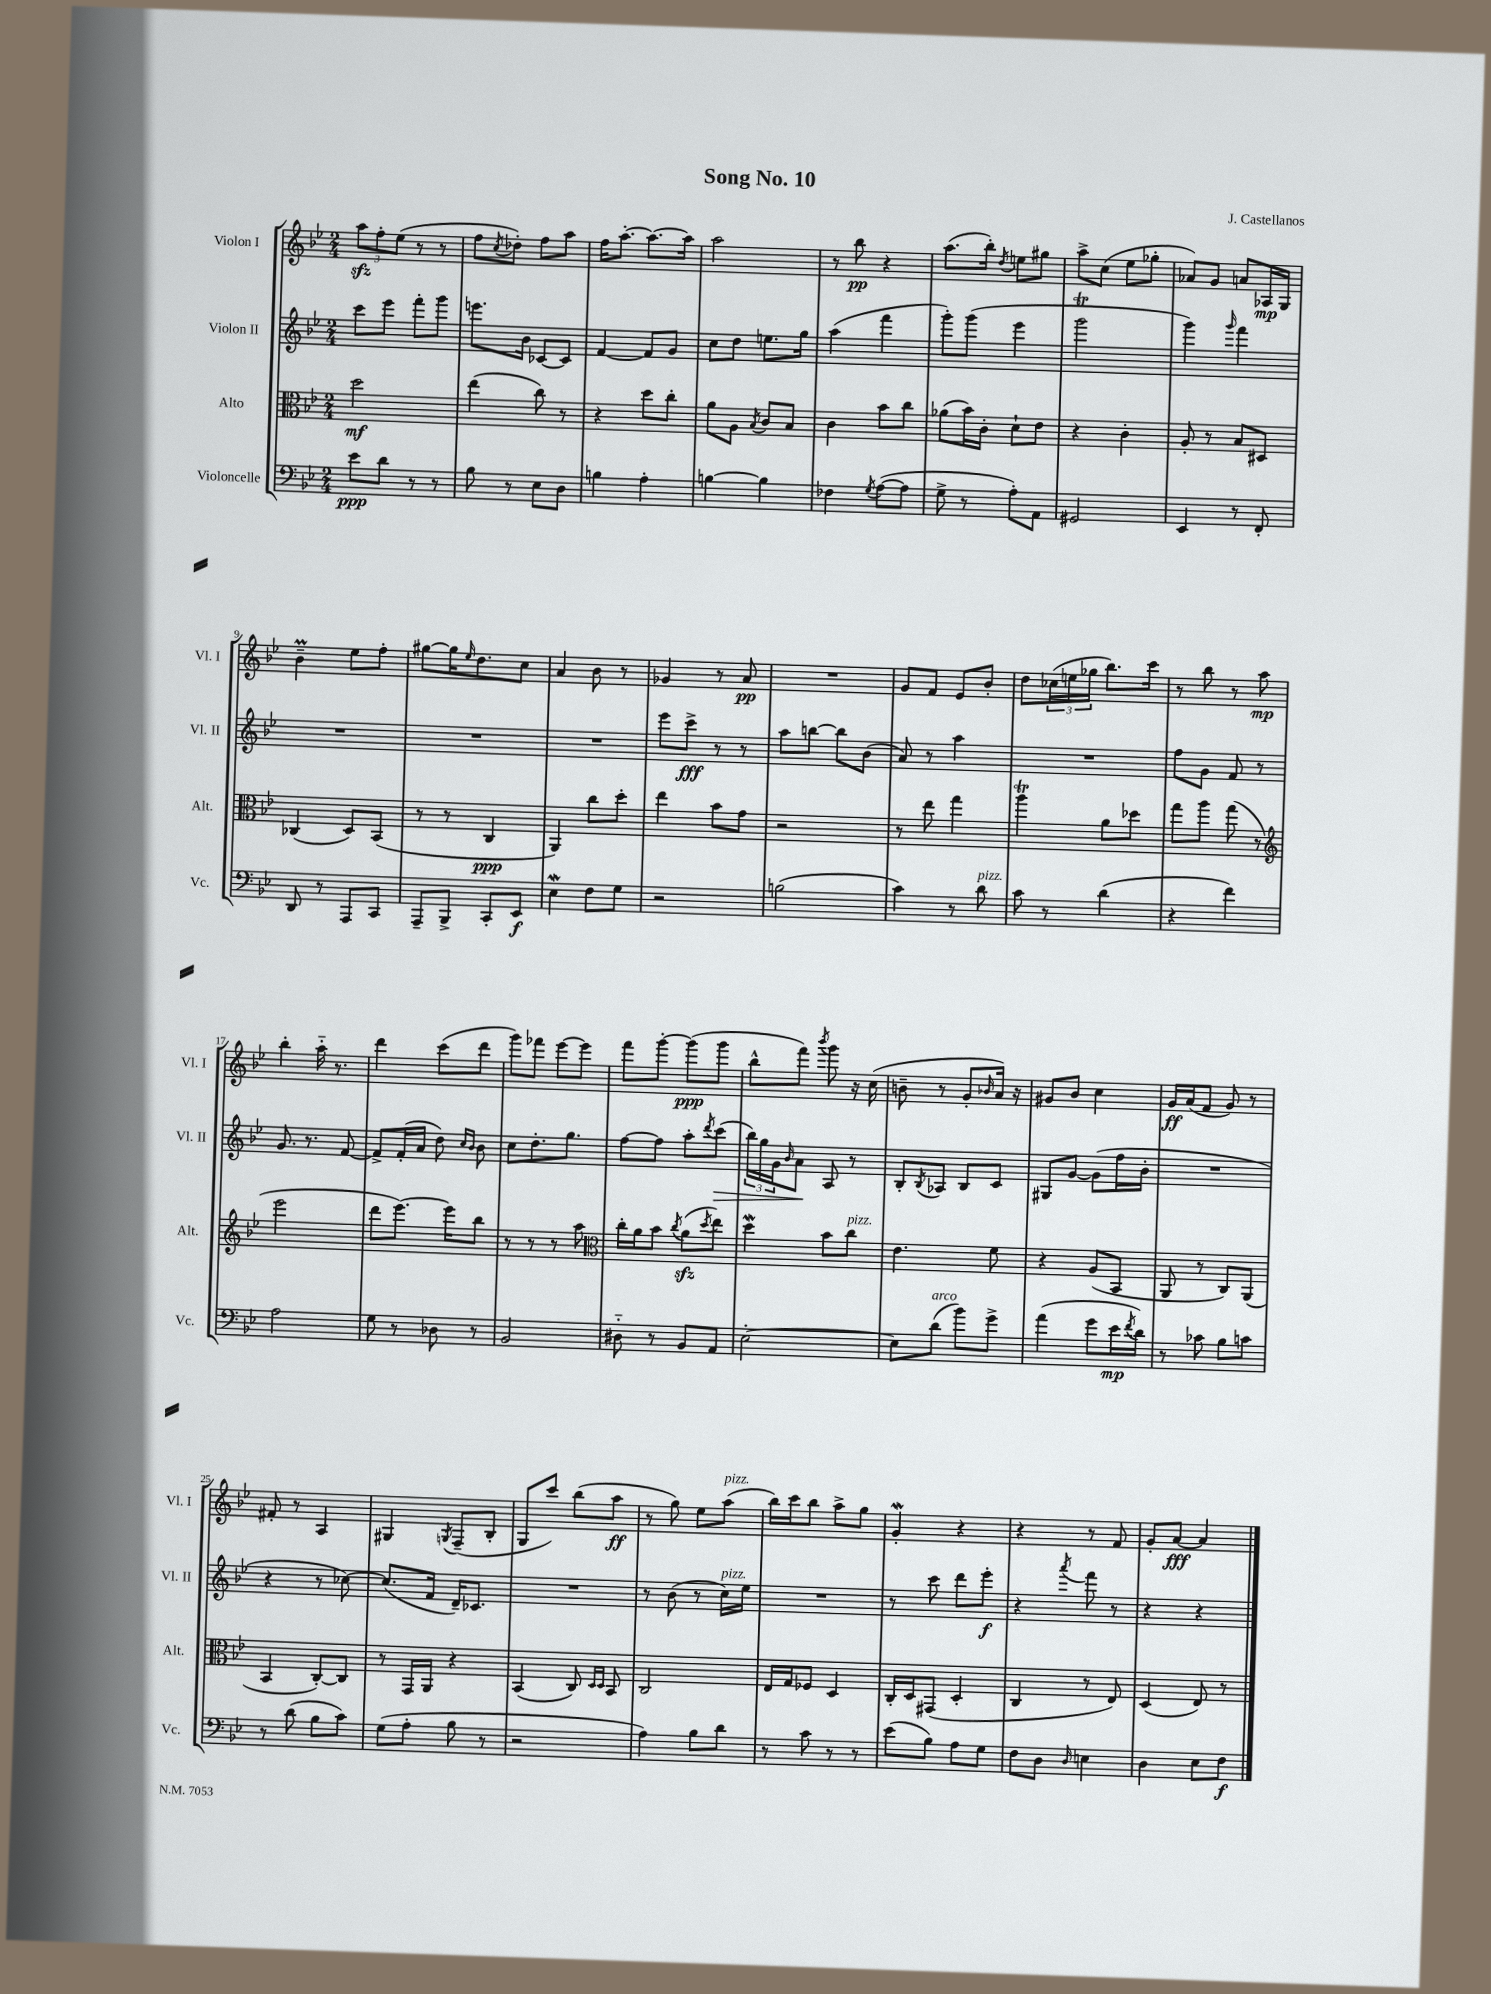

**kern	**kern	**kern	**kern
*staff4	*staff3	*staff2	*staff1
*clefF4	*clefC3	*clefG2	*clefG2
*k[b-e-]	*k[b-e-]	*k[b-e-]	*k[b-e-]
*M2/4	*M2/4	*M2/4	*M2/4
8e-\L	2dd\	8ccc\L	12aa\L
.	.	.	12ff'\
8d\J	.	8eee-\J	.
.	.	.	(12ee-\J
8r	.	8fff'\L	8r
8r	.	8ggg\J	8r
=	=	=	=
8B-\	(4ee-\	8.eee\L	8ff\L
.	.	.	8qcc/
8r	.	.	8dd-'\J)
.	.	16b-\Jk	.
8E-\L	8cc\)	[8c-/L	8ff\L
8D\J	8r	8c-/]J	8aa\J
=	=	=	=
4B\	4r	[4f/	16ff\LK
.	.	.	[8.aa'\J
4A'\	8dd\L	8f/]L	8.aa\_L
.	8cc'\J	8g/J	.
.	.	.	16aa\]Jk
=	=	=	=
[4B\	8a\L	8cc\L	2aa\
.	8A\J	8dd\J	.
.	8qB-/	.	.
4B\]	8c/L	8.ee\L	.
.	8B-/J	.	.
.	.	16gg\Jk	.
=	=	=	=
4F-\	4c\	(4aa\	8r
.	.	.	8bb-\
8qG/	.	.	.
([8A\L	8b-\L	4fff\	4r
8A\]J	8cc\J	.	.
=	=	=	=
8G^\	(8a-\L	8ggg'\L)	(8.aa\L
8r	16b-\L)	(8ggg\J	.
.	16c'\JJ	.	16bb-'\Jk)
.	.	.	8qdd/
8A'\L)	8d`\L	4eee-\	8ee\L
8AA\J	8e-\J	.	8gg#\J
=	=	=	=
2GG#/	4r	2ggg\	8aa^\L
.	.	.	(8cc\J
.	4c'\	.	8ee-\L
.	.	.	8gg-'\J
=	=	=	=
4EE-/	8A'/	4ggg\)	8a-/L)
.	8r	.	8g/J
.	.	16qqggg/	.
8r	8B-/L	4fff\	8a/L
8FF'/	8D#/J	.	16A-/L
.	.	.	16G/JJ
=	=	=	=
8DD/	(4C-/	2r	4b-~\
8r	.	.	.
8AAA/L	8D/L)	.	8ee-\L
8CC/J	(8BB-/J	.	8ff'\J
=	=	=	=
8AAA~/L	8r	2r	[8gg#\L
8BBB-^/J	8r	.	16gg#\]K
.	.	.	16qqee-/
.	.	.	8.dd\
8CC'/L	4C/	.	.
8EE-/J	.	.	8cc\J
=	=	=	=
4E-\	4AA/)	2r	4a/
8F\L	8cc\L	.	8b-\
8G\J	8dd'\J	.	8r
=	=	=	=
2r	4ee-\	8eee-\L	4g-/
.	.	8ccc^\J	.
.	8b-\L	8r	8r
.	8g\J	8r	8a/
=	=	=	=
(2B\	2r	8aa\L	2r
.	.	[8bb\J	.
.	.	8bb\]L	.
.	.	(8b-\J	.
=	=	=	=
4c\)	8r	8a/)	8g/L
.	8ee-\	8r	8f/J
8r	4gg\	4aa\	8e-/L
8d\	.	.	8b-'/J
=	=	=	=
8c\	4aa\	2r	8dd\L
8r	.	.	(24cc-\L
.	.	.	24ee\
.	.	.	24gg-\JJ
(4d\	8a\L	.	8.bb-\L)
.	8dd-\J	.	.
.	.	.	16ccc\Jk
=	=	=	=
4r	8gg\L	8ff\L	8r
.	8aa\J	8g\J	8bb-\
4f\)	(8gg\	8f/	8r
.	8r	8r	8aa\
=	=	=	=
*	*clefG2	*	*
2A\	2eee-\	8.g/	4bb-'\
.	.	8.r	.
.	.	.	16aa'~\
.	.	.	8.r
.	.	[8f/	.
=	=	=	=
8G\	8ddd\L	8f^/]L	4ddd\
8r	[8.eee-\J)	(16f'/L	.
.	.	16a/JJ	.
8D-\	.	8dd\)	(8ccc\L
.	16eee-\]LK	.	.
.	.	16qqcc/LL	.
.	.	16qqb-/JJ	.
8r	8bb-\J	8b-\	8ddd\J
=	=	=	=
2BB-/	8r	8cc\L	8ggg\L)
.	8r	8.dd'\	8fff-\J
.	8r	.	[8eee-\L
.	.	8.gg\J	.
.	8aa\	.	8eee-\]J
=	=	=	=
*	*clefC3	*	*
8D#'~\	16cc'\LL	[8ff\L	8fff\L
.	16a\J	.	.
8r	8b-\J	8ff\]J	[8ggg'\J
.	8qcc/	.	.
8BB-/L	(8a\L	8aa'\L	(8ggg\]L
.	8qdd/	8qddd/	.
8AA/J	8ee-\J)	(8ccc\J	8ggg\J
=	=	=	=
[2E-'\	4dd\	24bb-\LL)	8bb-^^\L
.	.	24gg\	.
.	.	24g\J	.
.	.	16qqb-/	.
.	.	8a\J	8fff\J)
.	.	.	8qbbb-/
.	8b-\L	8A/	8ggg\
.	8cc\J	8r	16r
.	.	.	(16cc\
=	=	=	=
8E-\]L	4.e-\	8B-'/L	8b~\
.	.	8qB-/	.
(8d\J	.	8A-/J	8r
8b-\L)	.	8B-/L	8g'/L
.	.	.	16qqb-/
8g^\J	8f\	8c/J	16a/Jk)
.	.	.	16r
=	=	=	=
(4a\	4r	8G#/L	8g#/L
.	.	[8g/J	8b-/J
8g\L	(8A/L	(8g\]L	4cc\
16e-\L	8BB-/J	16ff\L	.
8qf/	.	.	.
16d\JJ)	.	16b-'\JJ	.
=	=	=	=
8r	8AA/	2r	16g/LL
.	.	.	(16a/J
8c-\	8r	.	8f/J
8B-\L	8C/L)	.	8g/)
8c\J	(8AA/J	.	8r
=	=	=	=
8r	4BB-/	4r	8f#'/
(8d\	.	.	8r
8B-\L	[8C'/L)	8r	4A/
8c\J)	8C/]J	[8cc-\)	.
=	=	=	=
(8G\L	8r	(8.cc-/]L	4G#/
8A'\J	16GG/LL	.	.
.	16AA/JJ	16f/Jk	.
.	.	.	8qG/
8B-\	4r	16d~/LK)	(8F~/L
.	.	8.c-/J	.
8r	.	.	8B-'/J
=	=	=	=
2r	(4BB-/	2r	8G/L
.	.	.	8ccc/J)
.	8C/)	.	(8bb-\L
.	16qqD/LL	.	.
.	16qqD/JJ	.	.
.	8BB-/	.	8aa\J
=	=	=	=
4A\)	2C/	8r	8r
.	.	(8b-\	8gg\)
8B-\L	.	8r	8ee-\L
8d\J	.	16cc\LL)	(8aa\J
.	.	16ee-\JJ	.
=	=	=	=
8r	16E-/LL	2r	16bb-\LL)
.	16G/J	.	16ccc\J
8c\	8F-/J	.	8bb-\J
8r	4D/	.	8aa^\L
8r	.	.	8gg\J
=	=	=	=
(8e-\L	16C'/LL	8r	4g'/
.	16D/J	.	.
8B-\J)	(8GG#/J	8ccc\	.
8A\L	4D'/	8ddd\L	4r
8G\J	.	8eee-'\J	.
=	=	=	=
8F\L	4C/	4r	4r
8D\J	.	.	.
16qqD/	.	8qaaa/	.
4E\	8r	8fff\	8r
.	8E-/)	8r	8f/
=	=	=	=
4D\	(4D/	4r	8g'/L
.	.	.	[8a/J
8E-\L	8E-/)	4r	4a/]
8F\J	8r	.	.
==	==	==	==
*-	*-	*-	*-
